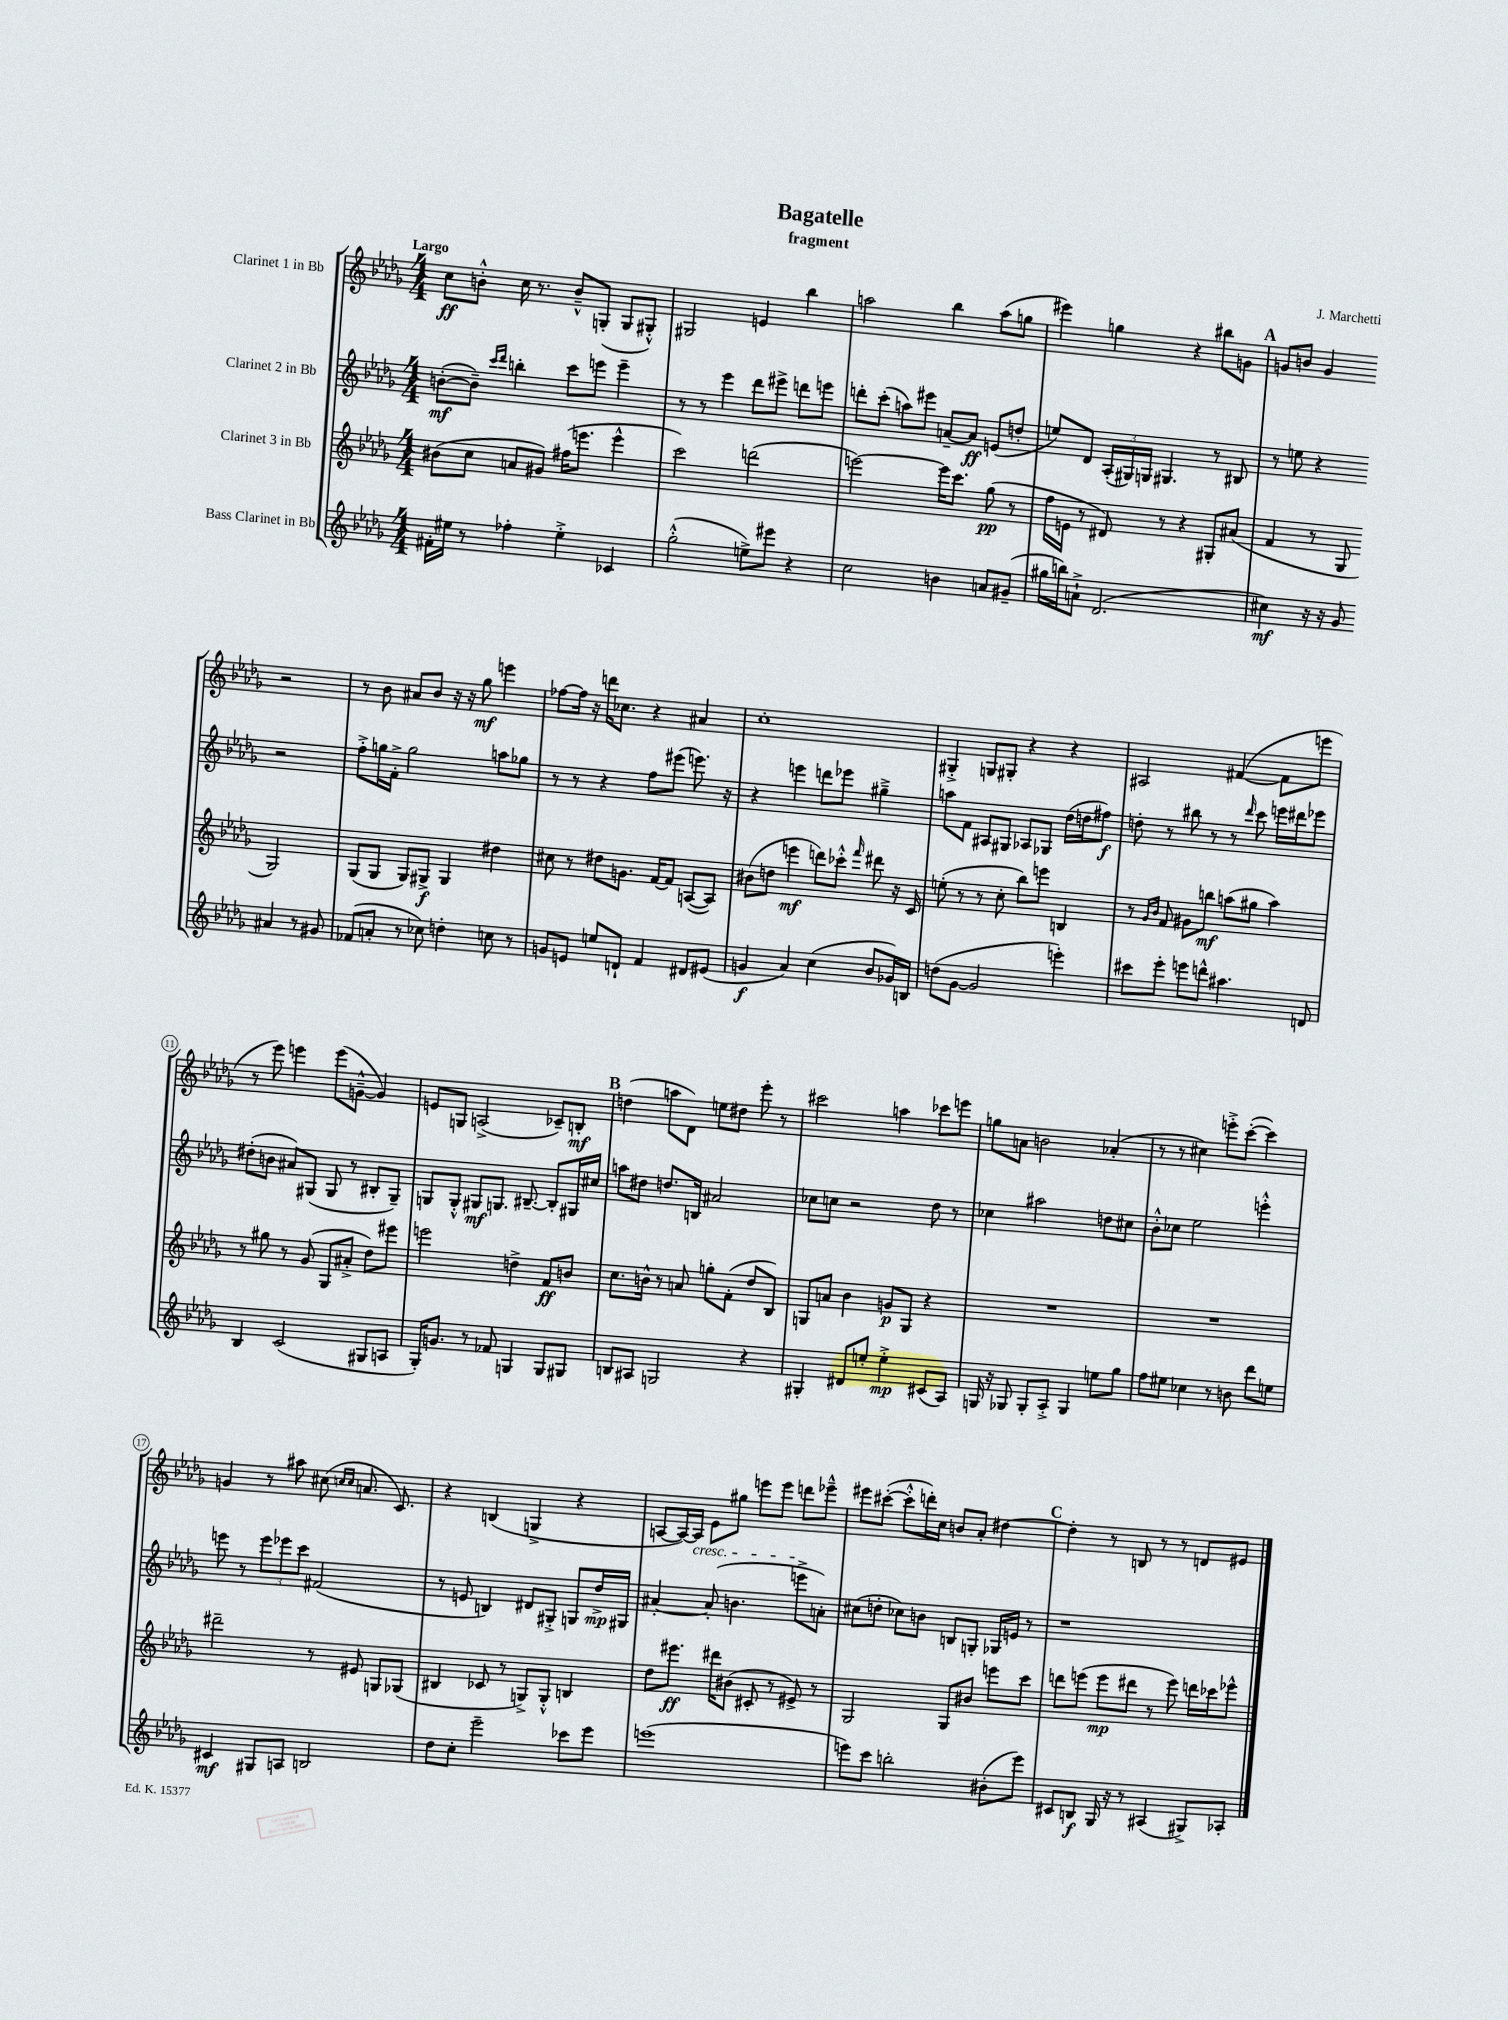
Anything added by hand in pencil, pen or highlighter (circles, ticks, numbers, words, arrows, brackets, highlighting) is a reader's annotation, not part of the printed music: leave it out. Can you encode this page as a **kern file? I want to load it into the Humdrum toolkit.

**kern	**dynam	**kern	**dynam	**kern	**dynam	**kern	**dynam
*part4	*part4	*part3	*part3	*part2	*part2	*part1	*part1
*staff4	*staff4	*staff3	*staff3	*staff2	*staff2	*staff1	*staff1
*I"Bass Clarinet in Bb	*	*I"Clarinet 3 in Bb	*	*I"Clarinet 2 in Bb	*	*I"Clarinet 1 in Bb	*
*clefG2	*	*clefG2	*	*clefG2	*	*clefG2	*
*k[b-e-a-d-g-]	*	*k[b-e-a-d-g-]	*	*k[b-e-a-d-g-]	*	*k[b-e-a-d-g-]	*
*M4/4	*	*M4/4	*	*M4/4	*	*M4/4	*
=1	=1	=1	=1	=1	=1	=1	=1
!	!	!	!	!	!	!LO:TX:a:B:t=Largo	!
16f#X'\LL	.	(8b#X\L	.	([8bn'\L	mf	8cc\L	ff
16ee#X\JJ	.	.	.	.	.	.	.
8r	.	8cc\J	.	8b~\J])	.	8bn'^^\J	.
.	.	.	.	16qqccc/LL	.	.	.
.	.	.	.	16qqddd-/JJ	.	.	.
4ff-X'\	.	8an/L	.	4bbn'\	.	16cc\	.
.	.	.	.	.	.	8.r	.
.	.	8g#X/J)	.	.	.	.	.
4ee#'^\	.	(16ff#X\KL	.	8ccc\L	.	8b~^^/L	.
.	.	8.eeen\J	.	.	.	.	.
.	.	.	.	8eeen\J	.	(8Gn'/J	.
4c-X/	.	4eee^^\	.	4eee~\	.	8G/L	.
.	.	.	.	.	.	8G#X'^^/J)	.
=2	=2	=2	=2	=2	=2	=2	=2
(2gg-'^^\	.	2ccc\)	.	8r	.	2G#X/	.
.	.	.	.	8r	.	.	.
.	.	.	.	4eee-\	.	.	.
8een^\L)	.	(2dddn\	.	8ddd-\L	.	4en/	.
8eee#X\J	.	.	.	8eee#X^\J	.	.	.
4r	.	.	.	8dddn\L	.	4bb-\	.
.	.	.	.	8eeen\J	.	.	.
=3	=3	=3	=3	=3	=3	=3	=3
2cc\	.	[2eeen\)	.	8dddn'\L	.	2aan\	.
.	.	.	.	(8ccc'\J	.	.	.
.	.	.	.	8aan\L)	.	.	.
.	.	.	.	8eee#X\J	.	.	.
4bn\	.	16eee\KL]	.	[8an~/L	.	4bb-\	.
.	.	8.ccc\J	.	.	.	.	.
.	.	.	.	8a/J]	ff	.	.
8an/L	.	(8gg-\	pp	(8en/L	.	(8aa\L	.
(8g#X~/J	.	8r	.	8ddn'/J	.	8ggn\J	.
=4	=4	=4	=4	=4	=4	=4	=4
16gg#X\LL	.	16ff\LL	.	8een/L)	.	4eee#X\)	.
16bbn\J)	.	16en\JJ	.	.	.	.	.
8an`^\J	.	8r	.	8d-/J	.	.	.
(2.d-/	.	8d#X/)	.	(24A-'/LL	.	4ggn\	.
.	.	.	.	24G#X/)	.	.	.
.	.	.	.	24Gn/JJ	.	.	.
.	.	8r	.	4.G#X/	.	.	.
.	.	4r	.	.	.	4r	.
.	.	8G#X'/L	.	8r	.	8bb#X\L	.
.	.	(8a#X/J	.	8B#X/	.	8gn\J	.
!!LO:REH:place=s1:t=A
=5	=5	=5	=5	=5	=5	=5	=5
4cc#X\)	mf	4f/	.	8r	.	8gn/L	.
.	.	.	.	8een\	.	8bn/J	.
16r	.	8r	.	4r	.	4g/	.
16r	.	.	.	.	.	.	.
8g-/	.	8G-/	.	.	.	.	.
4a#X/	.	2G-/)	.	2r	.	2r	.
8r	.	.	.	.	.	.	.
8g#X/	.	.	.	.	.	.	.
!!LO:LB:g=z
=6	=6	=6	=6	=6	=6	=6	=6
(8f-X/L	.	(8G-/L	.	8ff'^\L	.	8r	.
8an'/J	.	8G-/J	.	16ggn\L	.	8b-\	.
.	.	.	.	16f'^\JJ	.	.	.
8r	.	8G-/L)	.	2gg\	.	8a#X/L	.
8cc-X\)	.	8G#X^/J	f	.	.	8b-/J	.
4ddn'\	.	4G#/	.	.	.	16r	.
.	.	.	.	.	.	16r	.
.	.	.	.	.	.	8gg-\	mf
8ccn\	.	4dd#X\	.	8aan\L	.	4eeen\	.
8r	.	.	.	8gg-X\J	.	.	.
=7	=7	=7	=7	=7	=7	=7	=7
8gn/L	.	8cc#X\	.	8r	.	[8ff-X\L	.
8en/J	.	8r	.	8r	.	16ff-\Jk]	.
.	.	.	.	.	.	16r	.
8een/L	.	8dd#X\L	.	4r	.	16dddn\KL	.
.	.	.	.	.	.	8.cc-X\J	.
8dn`/J	.	8.gn\J	.	.	.	.	.
4f/	.	.	.	8ff\L	.	4r	.
.	.	[16f/KL	.	.	.	.	.
.	.	8f/J]	.	(8eee#X\J	.	.	.
8d#X/L	.	([8An/L	.	8.eeen\)	.	4a#X/	.
(8e#X/J	.	8A/J])	.	.	.	.	.
.	.	.	.	16r	.	.	.
=8	=8	=8	=8	=8	=8	=8	=8
4gn/	f	(8b#X\L	.	4r	.	1cc'	.
.	.	8ddn\J	.	.	.	.	.
4a-/)	.	4eeen\	mf	4eeen\	.	.	.
(4cc\	.	8dddn\L)	.	8dddn\L	.	.	.
.	.	8ccc-X'^^\J	.	8eee-X\J	.	.	.
.	.	16qqfff/	.	.	.	.	.
8b-/L	.	8ddd#X\	.	4gg#X~^\	.	.	.
16g-X/L)	.	16r	.	.	.	.	.
16Bn/JJ	.	16c/	.	.	.	.	.
=9	=9	=9	=9	=9	=9	=9	=9
(8ddn\L	.	(8een'\	.	8aan\L	.	4G#X'^/	.
[8g-\J	.	8r	.	8f\J	.	.	.
2g-/]	.	8r	.	8A#X/L	.	8Gn/L	.
.	.	8cc'\	.	8G#X/J	.	8G#X'/J	.
.	.	8bb-\L)	.	8A-X/L	.	4r	.
.	.	8eeen\J	.	8G-X/J	.	.	.
4eeen'\)	.	4Bn/	.	(16dd-\LL	.	4r	.
.	.	.	.	16ddn\J	.	.	.
.	.	.	.	8ff#X\J)	f	.	.
=10	=10	=10	=10	=10	=10	=10	=10
8ccc#X\L	.	8r	.	8ddn'\	.	2A#X/	.
.	.	16qqg-/LL	.	.	.	.	.
.	.	16qqb-/JJ	.	.	.	.	.
8eee-'\J	.	8f/	.	8r	.	.	.
8eeen\L	.	8g#X\L	.	8bb#X\	.	.	.
8dddn^^\J	.	8bbn\J	mf	8r	.	.	.
4.aa#X\	.	(8aan\L	.	8r	.	([4f#X/	.
.	.	.	.	16qqddd-/	.	.	.
.	.	8gg#X\J	.	8ccc\	.	.	.
.	.	4aa\)	.	16eeen\LL	.	8f#\L]	.
.	.	.	.	16ddd#X\J	.	.	.
8dn/	.	.	.	8eee-X\J	.	8eeen\J	.
!!LO:LB:g=z
=11	=11	=11	=11	=11	=11	=11	=11
4B-/	.	8r	.	(8dd#X'\L	.	8r	.
.	.	8gg#X\	.	8bn\J	.	8eee-\)	.
(2c/	.	8r	.	8a#X/L)	.	4eeen\	.
.	.	(8g-/	.	(8G#X/J	.	.	.
.	.	8G-/L	.	8G#/	.	(8eee\L	.
.	.	8a#X'^/J	.	8r	.	[8gn~^^\J	.
8G#X/L	.	8dd-\L)	.	8B#X'/L	.	4g/])	.
8An/J	.	8eee#X\J	.	8G#~/J)	.	.	.
=12	=12	=12	=12	=12	=12	=12	=12
16G-'/KL)	.	2eeen\	.	8Gn/L	.	8en/L	.
8.gn/J	.	.	.	.	.	.	.
.	.	.	.	8G'^^/J	.	8Gn/J	.
8r	.	.	.	8G#X/L	mf	(2An^/	.
8f-X/	.	.	.	8.Gn/J	.	.	.
4Gn/	.	4ddn^\	.	.	.	.	.
.	.	.	.	[8.B#X~/	.	.	.
8G/L	.	8f/L	ff	8B#'/L]	.	8c-X~/L)	.
8G#X/J	.	8bn/J	.	16G#X/L	.	8Bn'/J	mf
.	.	.	.	16cc#X/JJ	.	.	.
!!LO:REH:place=s1:t=B
=13	=13	=13	=13	=13	=13	=13	=13
8Bn/L	.	8.cc\L	.	8aan\L	.	(4ddn\	.
8A#X/J	.	.	.	8dd#X\J	.	.	.
.	.	16bn^^\Jk	.	.	.	.	.
2Gn/	.	8r	.	8.ddn/L	.	8aan\L	.
.	.	8an/	.	.	.	8d-\J)	.
.	.	.	.	16Bn/Jk	.	.	.
.	.	8ggn'\L	.	2a#X/	.	8een\L	.
.	.	(8f'\J	.	.	.	8dd#X\J	.
4r	.	8dd-/L	.	.	.	8eee-'\	.
.	.	8B-/J)	.	.	.	8r	.
=14	=14	=14	=14	=14	=14	=14	=14
4G#X'/	.	8Gn/L	.	8cc-X\L	.	2ccc#X\	.
.	.	8an/J	.	8ccn\J	.	.	.
8d#X/L	.	4b-\	.	2r	.	.	.
8een'/J	.	.	.	.	.	.	.
4ee'^\	mp	8gn/L	p	.	.	4aan\	.
.	.	8G/J	.	.	.	.	.
(8c#X/L	.	4r	.	8dd-\	.	8ccc-X\L	.
8A-/J)	.	.	.	8r	.	8eeen\J	.
=15	=15	=15	=15	=15	=15	=15	=15
16Gn/	.	1r	.	4cc-X\	.	8ggn\L	.
16r	.	.	.	.	.	.	.
8G-X/	.	.	.	.	.	8an\J	.
8G-'/L	.	.	.	2aa#X\	.	2bn\	.
8A-'^/J	.	.	.	.	.	.	.
4G-/	.	.	.	.	.	.	.
8een\L	.	.	.	8ddn\L	.	(4a-X'/	.
8gg-\J	.	.	.	8cc#X\J	.	.	.
=16	=16	=16	=16	=16	=16	=16	=16
8ff\L	.	1r	.	8b-'^^\L	.	8r	.
8ee#X\J	.	.	.	8cc-X\J	.	8r	.
4cc-X\	.	.	.	2ee-\	.	4cc#X\)	.
8r	.	.	.	.	.	8eeen'^\L	.
8bn\	.	.	.	.	.	([8ccc'\J	.
8ddd-\L	.	.	.	4eeen'^^\	.	4ccc\])	.
8een\J	.	.	.	.	.	.	.
!!LO:LB:g=z
=17	=17	=17	=17	=17	=17	=17	=17
4c#X/	mf	2ddd#X~\	.	8eeen\	.	4gn/	.
.	.	.	.	8r	.	.	.
8G#X/L	.	.	.	12eee\L	.	8r	.
.	.	.	.	12eee-X\	.	.	.
8An/J	.	.	.	.	.	8aa#X\	.
.	.	.	.	12ccc\J	.	.	.
2Bn/	.	8r	.	(2f#X/	.	(8cc#X\	.
.	.	.	.	.	.	16qqccn/LL	.
.	.	.	.	.	.	16qqcc/JJ	.
.	.	8e#X/	.	.	.	8.an/	.
.	.	8Gn/L	.	.	.	.	.
.	.	.	.	.	.	8.c/)	.
.	.	(8G-X/J	.	.	.	.	.
=18	=18	=18	=18	=18	=18	=18	=18
8dd-\L	.	4B#X/	.	8r	.	4r	.
8cc'\J	.	.	.	8en/	.	.	.
2eee-~\	.	8c-X/	.	4Bn/)	.	(4Bn/	.
.	.	8r	.	.	.	.	.
.	.	8Gn^/L)	.	8d#X/L	.	4Gn^/	.
.	.	8G'^^/J	.	8G#X'^/J	.	.	.
8ccc-X\L	.	4Bn/	.	8Gn/L	.	4r	.
8eee-\J	.	.	.	16dd-^/L	mp	.	.
.	.	.	.	16G#X/JJ	.	.	.
=19	=19	=19	=19	=19	=19	=19	=19
(1eeen	.	8dd-\L	.	[4a#X'/	.	[8An/L	.
.	.	8.eee#X\J	ff	.	.	16A/L_)	.
!	!	!	!	!	!	!LO:TX:b:i:t=cresc.	!
.	.	.	.	.	.	16A/JJ]	.
.	.	.	.	(8a#'/]	.	8e-\L	.
.	.	16ddd#X\KL	.	.	.	.	.
.	.	(8b#X\J	.	4.bn\	.	8gg#X\J	.
.	.	8c#X'/	.	.	.	8eeen\L	.
.	.	8r	.	.	.	8eee\J	.
.	.	8e#X^/)	.	8eeen^\L	.	8dddn\L	.
.	.	8r	.	8an'\J)	.	8eee-X~^^\J	.
=20	=20	=20	=20	=20	=20	=20	=20
8eeen\L)	.	2G-/	.	(8cc#X\L	.	8eee#X\L	.
8ccc\J	.	.	.	8ddn'\J	.	([8ccc#X'\J	.
2bbn'\	.	.	.	8cc-X\L)	.	8ccc#'^^\L]	.
.	.	.	.	8bn\J	.	16dddn'\L)	.
.	.	.	.	.	.	16cc\JJ	.
.	.	8G-/L	.	8Bn/L	.	8bn/L	.
.	.	8b#X/J	.	8Gn'/J	.	8a-'/J	.
(8b#X'\L	.	8eeen\L	.	16G-X/LL	.	[4dd#X\	.
.	.	.	.	16en/JJ	.	.	.
8eee\J)	.	8ccc\J	.	8r	.	.	.
!!LO:REH:place=s1:t=C
=21	=21	=21	=21	=21	=21	=21	=21
8c#X/L	.	8dddn\L	.	1r	.	4dd#'\]	.
8Bn/J	f	(8eeen\J	.	.	.	.	.
16G-/	.	8eee\L	mp	.	.	8r	.
16r	.	.	.	.	.	.	.
8r	.	8ddd#X\J	.	.	.	8Bn/	.
(4A#X/	.	8r	.	.	.	8r	.
.	.	8eee\)	.	.	.	8r	.
8G#X^/L)	.	16dddn\LL	.	.	.	8dn/L	.
.	.	16ccc-X\J	.	.	.	.	.
8A-X'/J	.	8eee-X^^\J	.	.	.	8e#X/J	.
==	==	==	==	==	==	==	==
*-	*-	*-	*-	*-	*-	*-	*-
